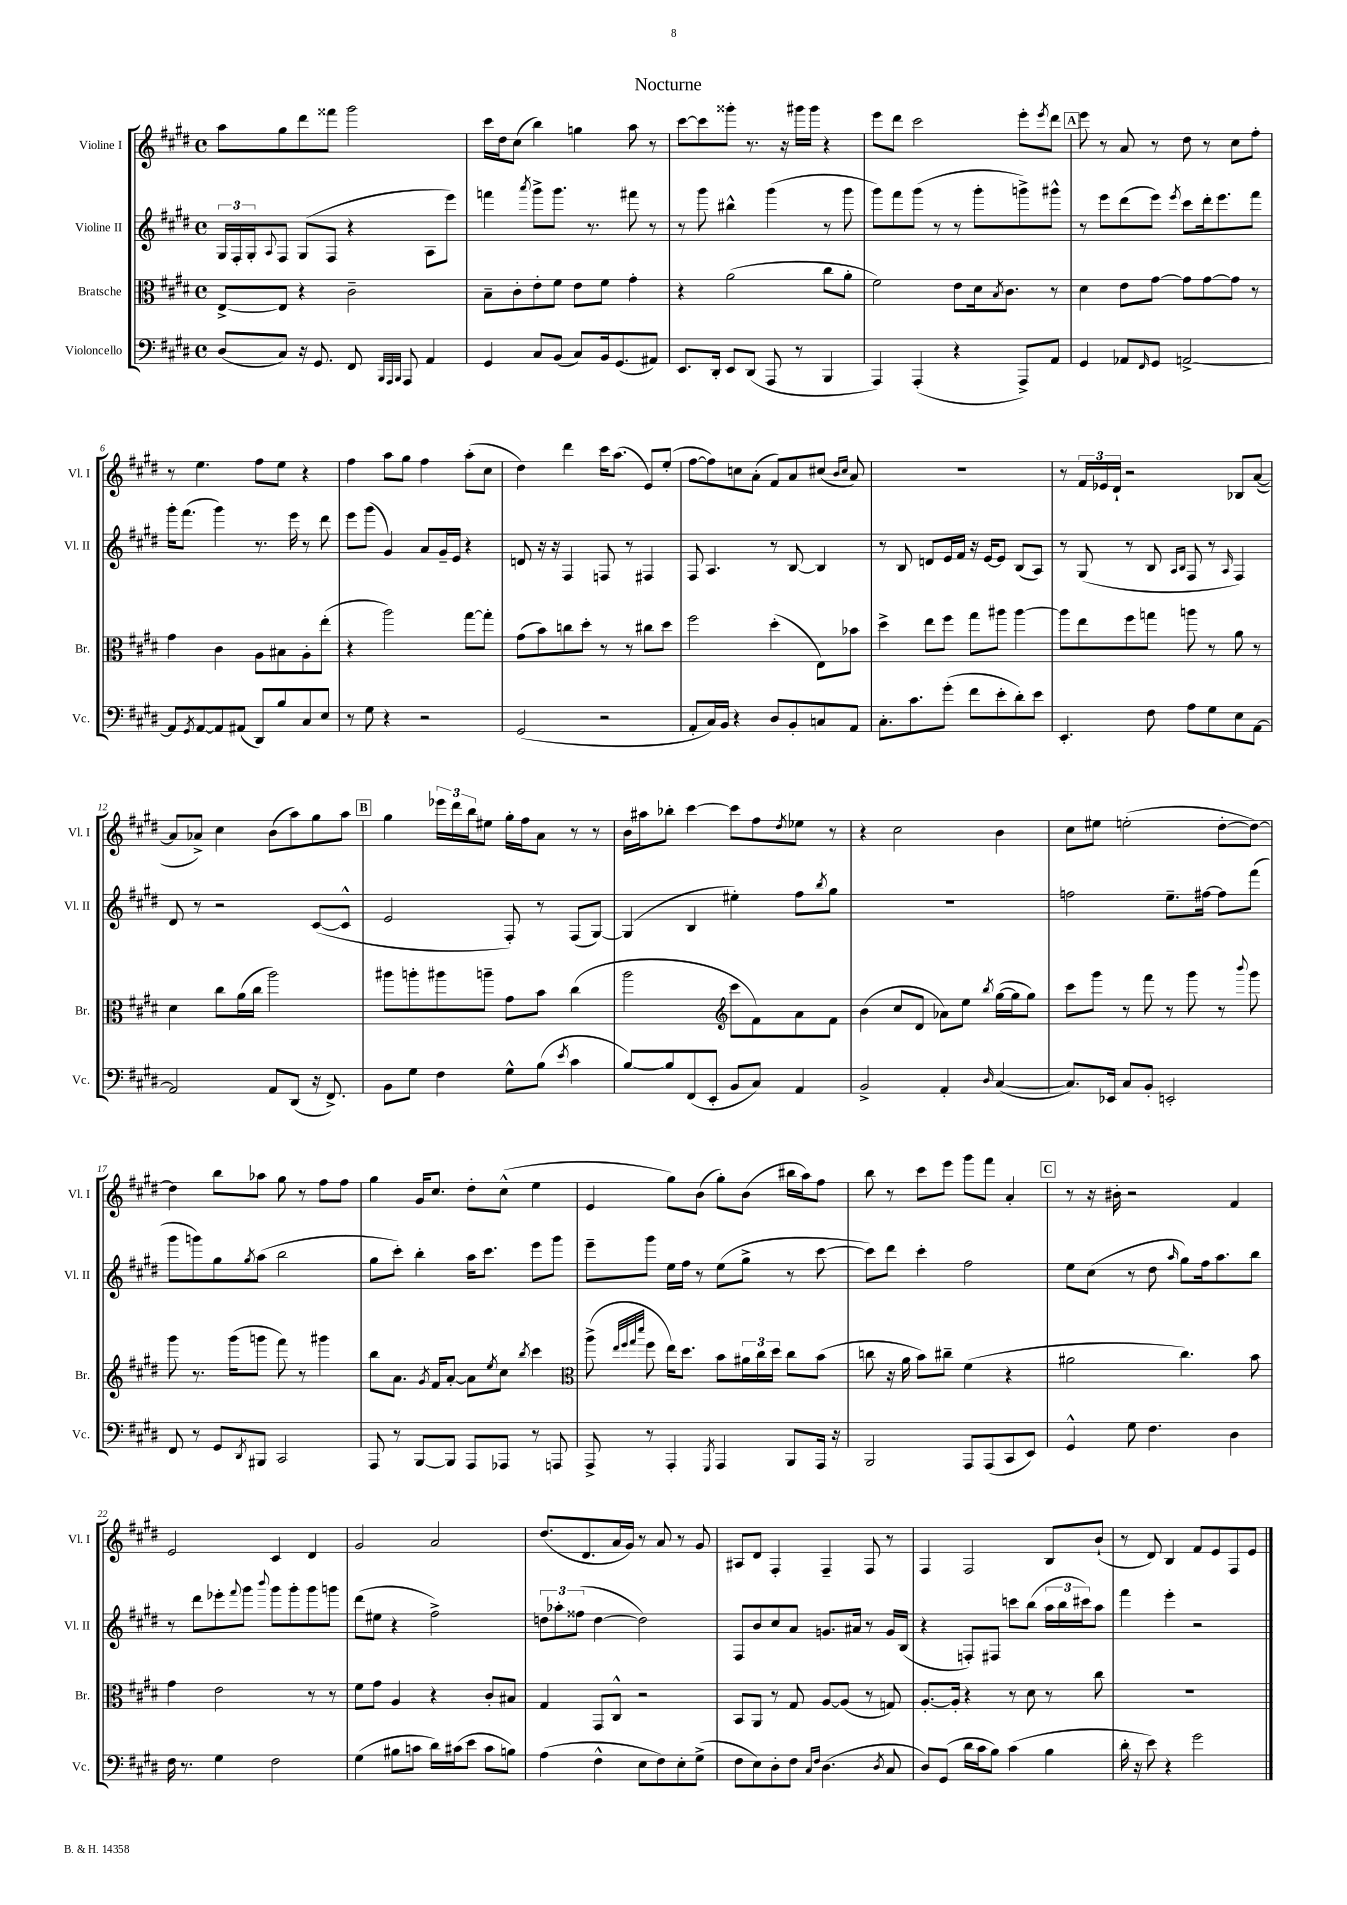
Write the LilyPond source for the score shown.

\header { title = "Nocturne" }
<<
\new StaffGroup <<
\new Staff = "s0" \with { instrumentName = "Violine I" shortInstrumentName = "Vl. I" } {
    \clef treble \key e \major \defaultTimeSignature \time 4/4
    a''8 gis''8 dis'''8 fisis'''8 gis'''2 |
    cis'''16 dis''16 cis''8( b''4) g''4 a''8 r8 |
    cis'''8~ cis'''8 gisis'''8-. r8. r16 gis'''16 gis'''16 r4 |
    e'''8 dis'''8 cis'''2 e'''8-. \acciaccatura { e'''8 } dis'''8 |
    \mark \markup { \box "A" } e'''8 r8 a'8 r8 dis''8 r8 cis''8 fis''8-. |
    r8 e''4. fis''8 e''8 r4 |
    fis''4 a''8 gis''8 fis''4 a''8-.( cis''8 |
    dis''4) dis'''4 cis'''16 a''8.( e'8) e''8-.( |
    fis''8~ fis''8) c''8 a'8-.( fis'8) a'8 cis''8( \grace { b'16 cis''16 } a'8) |
    R1 |
    r8 \tuplet 3/2 { fis'16 ees'16 dis'16-! } r2 bes8 a'8~( |
    a'8 aes'8->) cis''4 b'8( a''8) gis''8 a''8 |
    \mark \markup { \box "B" } gis''4 \tuplet 3/2 { ees'''16 dis'''16 b''16 } eis''8 gis''16-. fis''16 a'8 r8 r8 |
    b'16 ais''16 bes''8-. cis'''4~ cis'''8 fis''8 \acciaccatura { dis''8 } ees''8 r8 |
    r4 cis''2 b'4 |
    cis''8 eis''8 e''2-.( dis''8~-. dis''8~) |
    dis''4 b''8 aes''8 gis''8 r8 fis''8 fis''8 |
    gis''4 gis'16 cis''8. dis''8-. cis''8-^( e''4 |
    e'4 gis''8) b'8( gis''8-.) b'8( bis''16 a''16) fis''8 |
    b''8 r8 cis'''8 e'''8 gis'''8 fis'''8 a'4-. |
    \mark \markup { \box "C" } r8 r16 bis'16-. r2 fis'4 |
    e'2 cis'4 dis'4 |
    gis'2 a'2 |
    dis''8.( dis'8. a'16 gis'16) r8 a'8 r8 gis'8 |
    ais8 dis'8 fis4-. fis4-- fis8 r8 |
    fis4 fis2 b8 b'8-!( |
    r8 dis'8) b4 fis'8 e'8 fis8 e'8 \bar "|." |
}
\new Staff = "s1" \with { instrumentName = "Violine II" shortInstrumentName = "Vl. II" } {
    \clef treble \key e \major \defaultTimeSignature \time 4/4
    \tuplet 3/2 { gis16 fis16-. gis16-. } \appoggiatura { a8 } fis8 gis8( fis8 r4 a8 e'''8) |
    f'''4 \acciaccatura { a'''8 } gis'''8-> gis'''8. r8. fis'''8 r8 |
    r8 gis'''8 bis''4-^ gis'''4( r8 gis'''8 |
    gis'''8) fis'''8 gis'''8( r8 r8 gis'''8-. g'''8->) gis'''8-^ |
    \mark \markup { \box "A" } r8 e'''8 dis'''8( e'''8) \acciaccatura { e'''8 } cis'''8 dis'''16-. e'''8. fis'''8 |
    gis'''16-. fis'''8.( gis'''4) r8. e'''16 r8 dis'''8 |
    e'''8 gis'''8( gis'4) a'8 gis'16-- e'16 r4 |
    d'8 r16 r16 fis4 f8 r8 fis4 |
    fis8 a4. r8 b8~ b4 |
    r8 b8 d'8 e'16 fis'16 r16 e'16~ e'8 b8( a8) |
    r8 gis8( r8 b8 \grace { a16 b16 } fis8 r8 \grace { a16 } fis4) |
    dis'8 r8 r2 cis'8~( cis'8-^ |
    \mark \markup { \box "B" } e'2 fis8-.) r8 fis8( gis8~) |
    gis4( b4 eis''4-.) fis''8 \acciaccatura { b''8 } gis''8 |
    R1 |
    f''2 e''8.-- fis''16~ fis''8 fis'''8( |
    gis'''8 g'''8) gis''8 \acciaccatura { gis''8 } a''8( b''2 |
    gis''8 cis'''8-.) b''4-. a''16 cis'''8. e'''8 gis'''8 |
    e'''8-- gis'''8 e''16 fis''16 r8 e''8( gis''8-> r8 cis'''8~ |
    cis'''8) dis'''8 cis'''4-. fis''2 |
    \mark \markup { \box "C" } e''8 cis''8( r8 dis''8 \grace { a''16 } gis''8) fis''16 a''8. b''8 |
    r8 dis'''8 ees'''8-. \appoggiatura { fis'''8 } gis'''8 \appoggiatura { b'''8 } gis'''8 gis'''8-. gis'''8 g'''8 |
    dis'''8( eis''8 r4 fis''2->) |
    \tuplet 3/2 { d''8 aes''8-. fisis''8( } d''4~ d''2) |
    fis8 b'8 cis''8 a'8 g'8. ais'16 r8 g'16 b16( |
    r4 f8-.) fis8 c'''8 b''8( \tuplet 3/2 { a''16 b''16 cis'''16) } a''8 |
    fis'''4 e'''4-. r2 \bar "|." |
}
\new Staff = "s2" \with { instrumentName = "Bratsche" shortInstrumentName = "Br." } {
    \clef alto \key e \major \defaultTimeSignature \time 4/4
    e8~-> e8 r4 cis'2-- |
    b8-- cis'8-. e'8-. fis'8 e'8 fis'8 gis'4-. |
    r4 a'2( cis''8 a'8-. |
    fis'2) e'8 dis'16 \acciaccatura { b8 } cis'8. r8 |
    \mark \markup { \box "A" } dis'4 e'8 gis'8~ gis'8 gis'8~ gis'8 r8 |
    gis'4 cis'4 a8 bis8 a8-. e''8-.( |
    r4 a''2) gis''8~ gis''8-. |
    gis'8( b'8) c''8 dis''8-. r8 r8 cis''8 dis''8 |
    fis''2 dis''4-.( e8) bes'8 |
    dis''4-> e''8 fis''8 gis''8 ais''8 ais''4~ |
    ais''8 e''8 fis''8 g''8 a''8 r8 a'8 r8 |
    dis'4 cis''8 a'16( cis''16 a''2) |
    \mark \markup { \box "B" } ais''8 a''8-. ais''8 a''8-- gis'8 b'8 cis''4( |
    a''2 \clef treble cis'''8 fis'8) a'8 fis'8 |
    b'4( cis''8 dis'8 aes'8) e''8 \acciaccatura { b''8 } gis''16~( gis''16 gis''8) |
    cis'''8 gis'''8 r8 fis'''8 r8 gis'''8 r8 \appoggiatura { b'''8 } gis'''8 |
    gis'''8 r8. gis'''16( g'''8 fis'''8) r8 gis'''4 |
    b''8 a'8. \acciaccatura { gis'8 } fis'16 a'8~-. a'8 \acciaccatura { e''8 } cis''8 \acciaccatura { b''8 } cis'''4 |
    \clef alto a''8->( \grace { e''32 fis''32 gis''32 dis'''32 } fis''8 e''16) dis''8. b'8 \tuplet 3/2 { ais'16 cis''16 dis''16 } cis''8 b'8( |
    c''8 r16 a'16 b'8) cis''8-- fis'4( r4 |
    \mark \markup { \box "C" } ais'2 cis''4.) b'8 |
    gis'4 e'2 r8 r8 |
    fis'8 gis'8 a4 r4 cis'8-. bis8 |
    gis4 gis,8 cis8-^ r2 |
    b,8 a,8 r8 gis8 a8~ a8( r8 g8) |
    a8.~-. a16-. r4 r8 dis'8 r8 cis''8 |
    R1 \bar "|." |
}
\new Staff = "s3" \with { instrumentName = "Violoncello" shortInstrumentName = "Vc." } {
    \clef bass \key e \major \defaultTimeSignature \time 4/4
    dis8( cis8) r16 gis,8. fis,8 \grace { b,,32 a,,32 b,,32 } a,,8 a,4 |
    gis,4 cis8 b,8( cis8) b,16 gis,8.( ais,8) |
    e,8. dis,16-. e,8 dis,8( a,,8 r8 b,,4 |
    a,,4) a,,4-.( r4 a,,8->) a,8 |
    \mark \markup { \box "A" } gis,4 aes,8 \grace { fis,16 } gis,8 a,2~-> |
    a,8 \acciaccatura { gis,8 } a,8~ a,8 ais,8( dis,8) b8 cis8 e8 |
    r8 gis8 r4 r2 |
    gis,2( r2 |
    a,8-. cis16) b,16 r4 dis8 b,8-. c8 a,8 |
    cis8.-. cis'8. gis'8-.( fis'8 e'8-. dis'8-.) e'8 |
    e,4.-. fis8 a8 gis8 e8 a,8~ |
    a,2 a,8 dis,8( r16 fis,8.->) |
    \mark \markup { \box "B" } b,8 gis8 fis4 gis8-^ b8( \acciaccatura { e'8 } cis'4 |
    b8~) b8 fis,8( e,8-. b,8 cis8) a,4 |
    b,2-> a,4-. \grace { dis16 } cis4~( |
    cis8.) ees,16 cis8 b,8-. e,2-. |
    fis,8 r8 gis,8 \acciaccatura { dis,8 } bis,,8 cis,2 |
    a,,8 r8 b,,8~ b,,8 a,,8 aes,,8 r8 a,,8 |
    a,,8-> r8 a,,4-. \acciaccatura { gis,,8 } a,,4 b,,8 a,,16 r16 |
    b,,2 a,,8 a,,8( cis,8 e,8) |
    \mark \markup { \box "C" } gis,4-^ gis8 fis4. dis4 |
    fis16 r8. gis4 fis2 |
    gis4( bis8 c'8 dis'16) cis'16( e'8 cis'8 b8) |
    a4( fis4-^ e8 fis8) e8-. gis8->( |
    fis8 e8) dis8-. fis8 \grace { cis16 fis16 } dis4.( \acciaccatura { dis8 } cis8 |
    dis8) gis,8( dis'16 cis'16 b8) cis'4( b4 |
    dis'16-. r16 e'8) r4 gis'2 \bar "|." |
}
>>
>>
